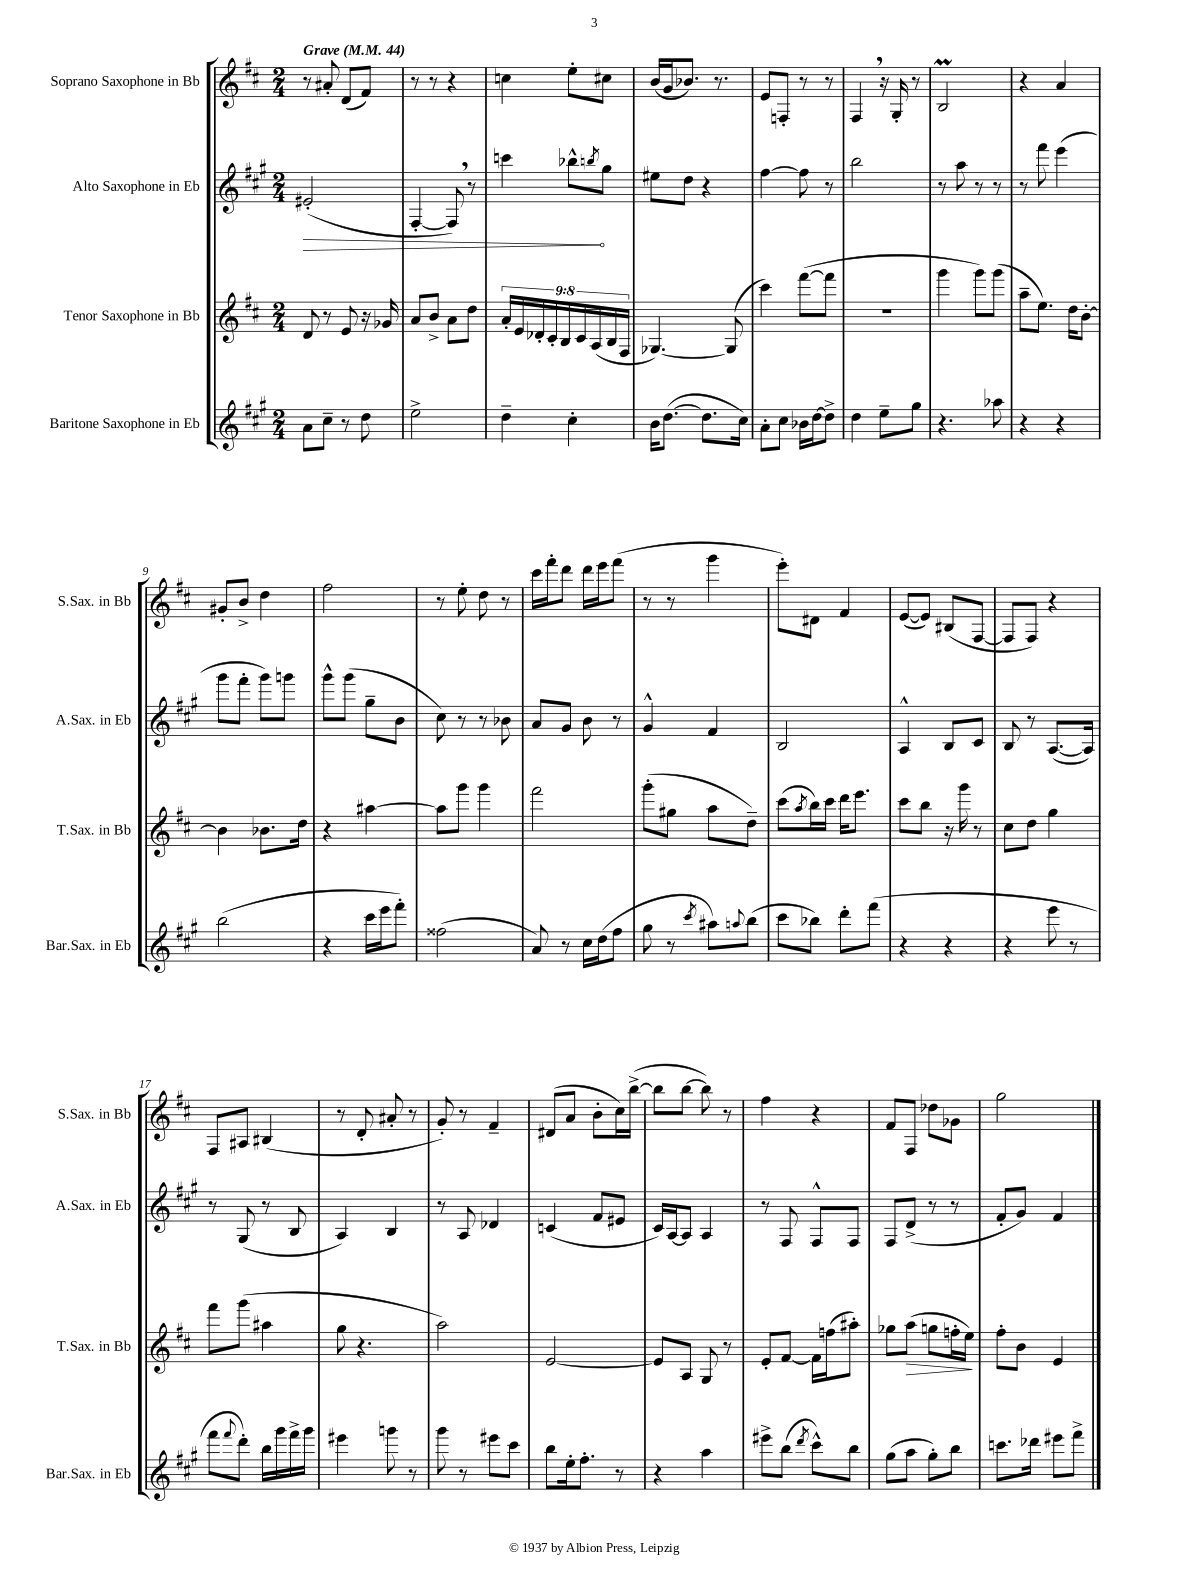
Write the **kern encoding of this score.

**kern	**kern	**kern	**kern
*staff4	*staff3	*staff2	*staff1
*clefG2	*clefG2	*clefG2	*clefG2
*k[f#c#g#]	*k[f#c#]	*k[f#c#g#]	*k[f#c#]
*M2/4	*M2/4	*M2/4	*M2/4
*MM44	*MM44	*MM44	*MM44
8a	8d	(2e#'	8r
8cc#~	8r	.	8a#'
8r	8e	.	(8d
8dd	16r	.	8f#)
.	16g-	.	.
=	=	=	=
2ee^	8a	[4F#'	8r
.	8b^	.	8r
.	8a	8F#])	4r
.	8dd	8r	.
=	=	=	=
4dd~	18a'	4ccc	4cc
.	18e	.	.
.	18d-'	.	.
.	18c#'	.	.
.	18B	.	.
4cc#'	.	8bb-^^	8ee'
.	18c#	.	.
.	(18A	.	.
.	.	8qbb	.
.	.	8gg#	8cc#
.	18B	.	.
.	18F#	.	.
=	=	=	=
16b	[4.G-)	8ee#	(16b
([8.dd	.	.	16g
.	.	8dd	8.b-)
8.dd]	.	4r	.
.	.	.	8.r
.	(8G-]	.	.
16cc#)	.	.	.
=	=	=	=
8a'	4ccc#)	[4ff#	8e
8cc#	.	.	8F'
16b-	([8fff#	8ff#]	8r
[16dd	.	.	.
8dd^]	8fff#]	8r	8r
=	=	=	=
4dd	2r	2bb	4F#
8ee~	.	.	16r
.	.	.	16G'
8gg#	.	.	8r
=	=	=	=
4.r	4ggg	8r	2B
.	.	8aa	.
.	8ggg)	8r	.
8aa-	(8ggg	8r	.
=	=	=	=
4r	8aa~	8r	4r
.	8.ee)	8fff#	.
4r	.	(4eee	4a
.	16dd	.	.
.	[8b'	.	.
=	=	=	=
(2bb	4b]	8ggg#	8g#'
.	.	8fff#'	8b^
.	8.b-	8ggg#)	4dd
.	.	8ggg	.
.	16dd	.	.
=	=	=	=
4r	4r	8ggg#^^	2ff#
.	.	(8ggg#	.
16ccc#	[4aa#	8gg#~	.
16eee	.	.	.
8fff#')	.	8b	.
=	=	=	=
(2ff##	8aa#]	8cc#)	8r
.	8ggg	8r	8ee'
.	4ggg	8r	8dd
.	.	8b-	8r
=	=	=	=
8a)	2fff#	8a	16ccc#
.	.	.	16fff#'
8r	.	8g#	8ddd
16cc#	.	8b	16ddd
(16dd	.	.	16eee
8ff#	.	8r	(8fff#
=	=	=	=
8gg#	(8ggg'	4g#^^	8r
8r	8gg#	.	8r
8qccc#	.	.	.
8aa#)	8aa	4f#	4ggg
8qqaa	.	.	.
(8bb	8dd~)	.	.
=	=	=	=
8ccc#	(8ccc#	2B	8eee')
.	8qaa	.	.
8bb-)	16bb)	.	8d#
.	16ccc#	.	.
8ddd'	16ddd	.	4f#
.	8.eee	.	.
(8fff#	.	.	.
=	=	=	=
4r	8ccc#	4A^^	([8e
.	8bb	.	8e])
4r	16r	8B	(8B#
.	16ggg	.	.
.	8r	8c#	[8F#
=	=	=	=
4r	8cc#	8B	8F#]
.	8dd	8r	8F#)
8eee	4gg	([8.A	4r
8r	.	.	.
.	.	16A])	.
=	=	=	=
8fff#	8fff#	8r	8F#
8qqfff#	.	.	.
8ddd')	(8ggg	(8G#	8A#
16bb	4aa#	8r	(4B#
16ggg#	.	.	.
16fff#^	.	8B	.
16ggg#	.	.	.
=	=	=	=
4eee#	8gg	4A)	8r
.	4.r	.	8d'
8ggg	.	4B	8a#'
8r	.	.	8r
=	=	=	=
8ggg#	2aa)	8r	8g')
8r	.	8A	8r
8eee#	.	4d-	4f#~
8ccc#	.	.	.
=	=	=	=
8bb	[2e	(4c	(8d#
16ee'	.	.	8a
8.ff#'	.	.	.
.	.	8f#	8b'
8r	.	8e#	16cc#)
.	.	.	([16bb^
=	=	=	=
4r	8e]	16c#)	8bb]
.	.	[16A	.
.	8A	8A]	[8bb
4aa	8G	4A	8bb])
.	8r	.	8r
=	=	=	=
8eee#^	8e'	8r	4ff#
(8bb	[8f#	8F#	.
8qddd	.	.	.
8ccc#^^)	16f#]	8F#^^	4r
.	(16ff	.	.
8bb	8aa#')	8F#	.
=	=	=	=
(8gg#	8gg-	8F#	8f#
8aa	(8aa	(8d^	8F#
8gg#')	8gg	8r	8dd-
8bb	16ff'	8r	8g-
.	16ee)	.	.
=	=	=	=
8.ccc	8ff#'	8f#'	2gg
.	8b	8g#)	.
16ddd-	.	.	.
8eee#	4e	4f#	.
8fff#^	.	.	.
==	==	==	==
*-	*-	*-	*-
